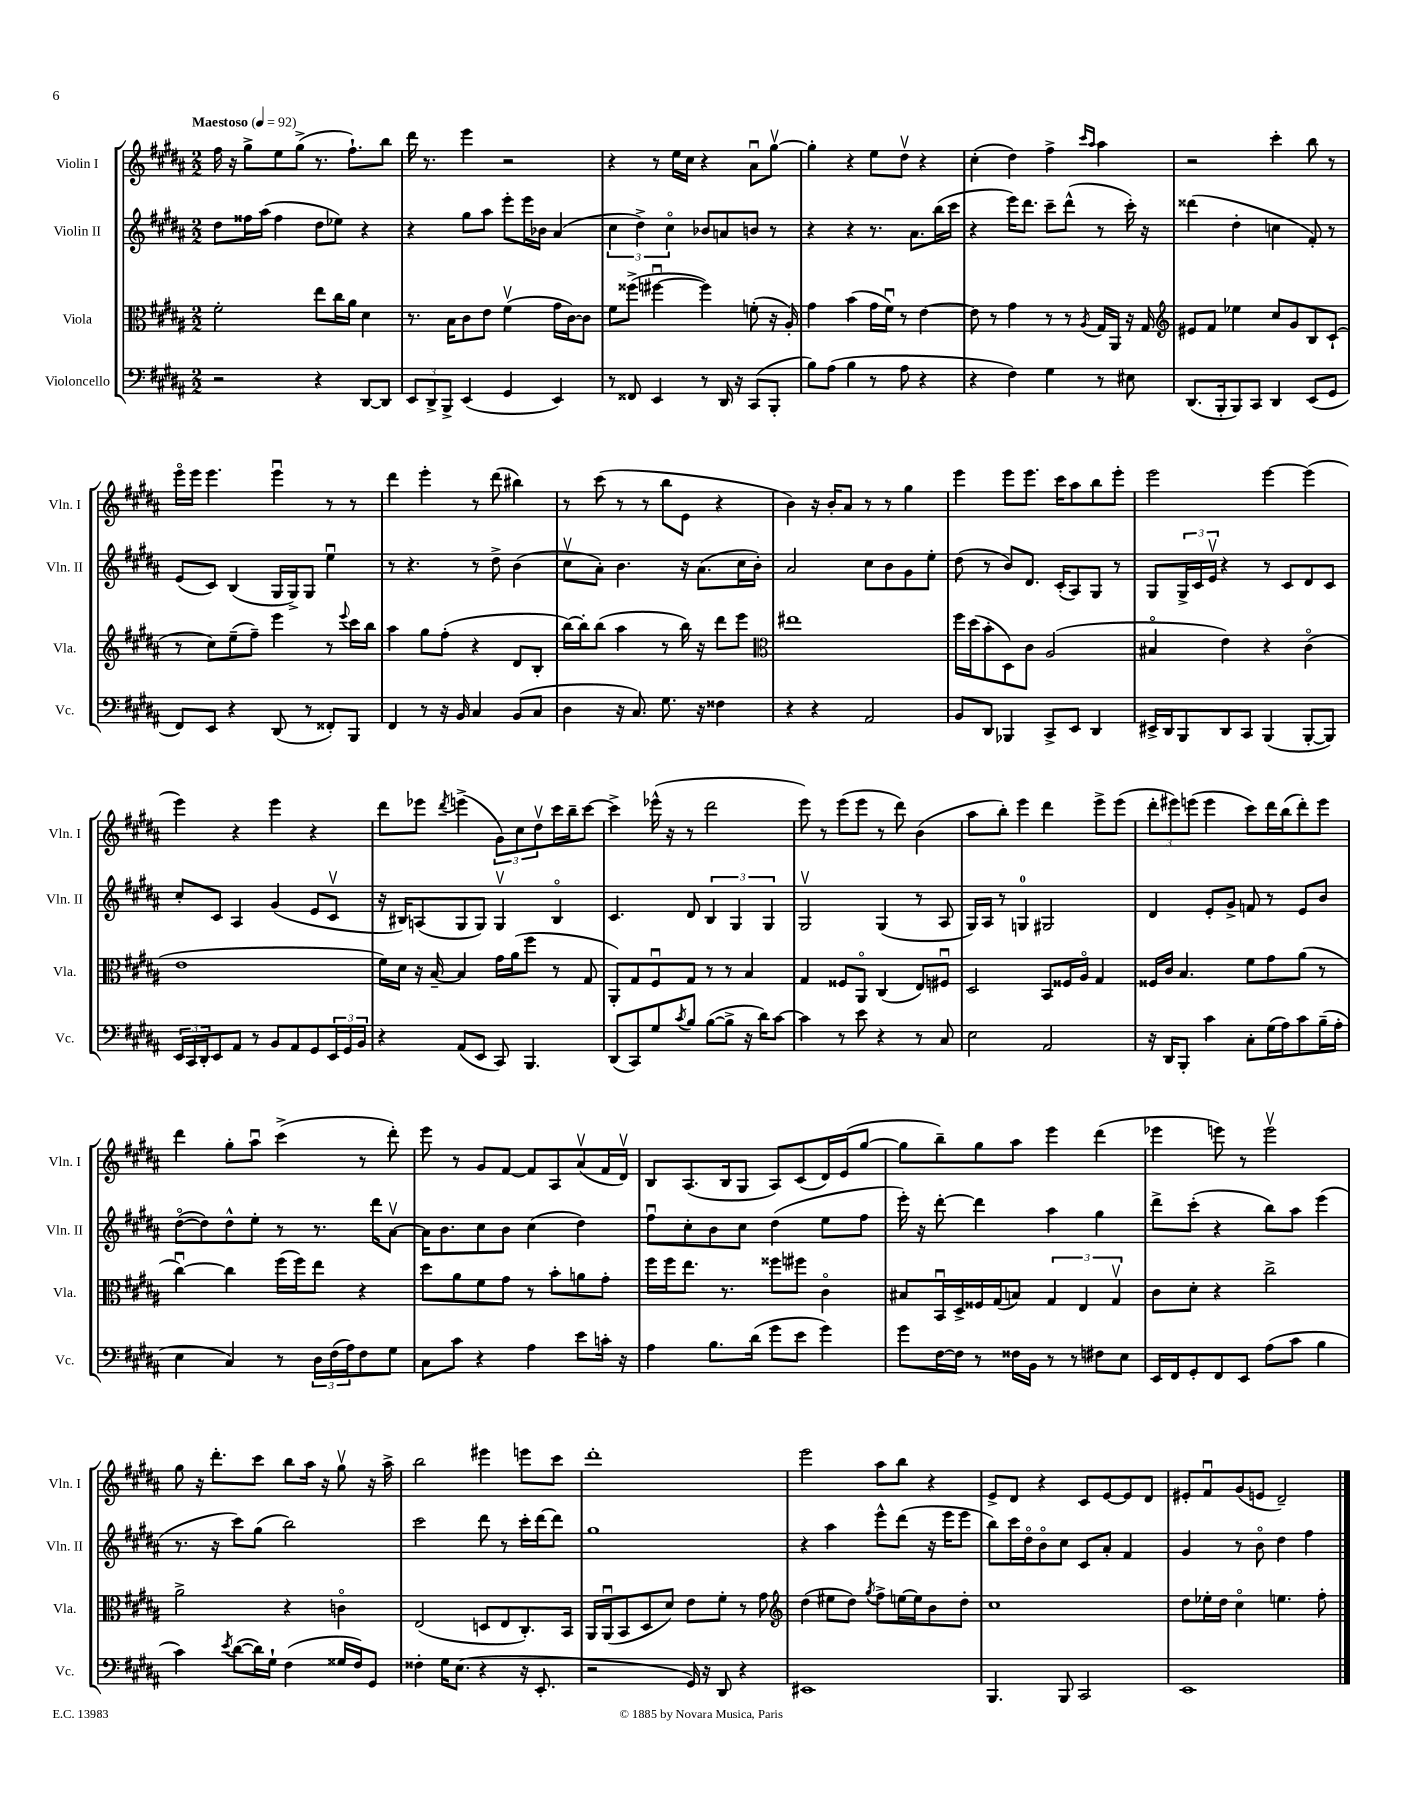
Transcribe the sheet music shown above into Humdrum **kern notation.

**kern	**kern	**kern	**kern
*staff4	*staff3	*staff2	*staff1
*clefF4	*clefC3	*clefG2	*clefG2
*k[f#c#g#d#a#]	*k[f#c#g#d#a#]	*k[f#c#g#d#a#]	*k[f#c#g#d#a#]
*M2/2	*M2/2	*M2/2	*M2/2
*MM92	*MM92	*MM92	*MM92
2r	2f#'\	8dd#\L	16ff#\
.	.	.	16r
.	.	16ff##\L	8gg#^\L
.	.	(16aa#\JJ	.
.	.	4ff##\	8ee\
.	.	.	(8gg#^\J
4r	8ee\L	8dd#\L	8.r
.	16cc#\L	8ee-\J)	.
.	16a#\JJ	.	8.ff#`\L)
[8DD#/L	4d#\	4r	.
8DD#/]J	.	.	8bb\J
=	=	=	=
12EE/L	8.r	4r	16ddd#\
.	.	.	8.r
12DD#^/	.	.	.
12BBB^/J	.	.	.
.	16B\LK	.	.
(4EE/	8c#\	8gg#\L	4eee\
.	8e\J	8aa#\J	.
4GG#/	(4f#v\	8eee'\L	2r
.	.	16eee\L	.
.	.	16b-\JJ	.
4EE/)	16g#\LL	(4a#/	.
.	[16c#\J)	.	.
.	8c#\]J	.	.
=	=	=	=
8r	8f#\L	6cc#\	4r
8FF##/	(8ff##^\J	.	.
.	.	6dd#^\)	.
4EE/	[4ff#u\	.	8r
.	.	6cc#o\	.
.	.	.	16ee\LL
.	.	.	16cc#\JJ
8r	4ff#\])	8b-/L	4r
16DD#/	.	8a/	.
16r	.	.	.
(8CC#/L	(8f'\	8b/J	8a#u\L
8BBB'/J	16r	8r	[8gg#v\J
.	16A#'/)	.	.
=	=	=	=
8B\L)	4g#\	4r	4gg#'\]
(8A#\J	.	.	.
4B\	(4b\	4r	4r
8r	16g#\LL	8.r	8ee\L
.	16f#u\JJ)	.	.
8A#\	8r	.	8dd#v\J
.	.	8.a#\L	.
4r	[4e\	.	4r
.	.	(16bb\L	.
.	.	16ccc#\JJ	.
=	=	=	=
4r	8e\]	4r	(4cc#'\
.	8r	.	.
4F#\)	4g#\	16eee\LK)	4dd#\)
.	.	8.ddd#\J	.
4G#\	8r	8ccc#~\L	4ff#^\
.	8r	(8ddd#^^\J	.
.	.	.	16qqccc#/LL
.	8qA#/	.	16qqaa#/JJ
8r	16G#/LL	8r	4aa#\
.	16AA#/JJ	.	.
8E#\	16r	16ccc#'\)	.
.	16G#/	16r	.
=	=	=	=
*	*clefG2	*	*
(8.DD#/L	8e#/L	(4ddd##\	2r
.	8f#/J	.	.
16BBB'/k	.	.	.
8BBB/)	4ee-\	4dd#'\	.
8CC#/J	.	.	.
4DD#/	8cc#/L	4cc\	4ccc#'\
.	8g#/	.	.
(8EE/L	8B/	8f#'/)	8bb\
8GG#/J	(8c#`/J	8r	8r
=	=	=	=
8FF#/L)	8r	(8e/L	16eeeo\LL
.	.	.	16eee\JJ
8EE/J	8cc#\L)	8c#/J)	4.eee\
4r	(8ee~\	(4B/	.
.	8ff#~\J)	.	.
(8DD#/	4eee\	16G#/LL	4eeeu\
.	.	16G#^/J)	.
8r	.	8G#/J	.
8FF##'/L)	8r	4eeu\	8r
.	8qqeee/	.	.
8BBB/J	16ccc#\LL	.	8r
.	16bb\JJ	.	.
=	=	=	=
4FF#/	4aa#\	8r	4ddd#\
.	.	4.r	.
8r	8gg#\L	.	4eee'\
16r	(8ff#'\J	.	.
16BB/	.	.	.
4C#/	4r	8r	8r
.	.	8dd#^\	(8ddd#\
(8BB/L	8d#/L	(4b\	4bb#\)
8C#/J	8B'/J	.	.
=	=	=	=
4D#\	[16bb\LL)	8cc#v\L	8r
.	16bb'\]J	.	.
.	(8bb\J	8a#'\J)	(8ccc#\
16r	4aa#\	4.b\	8r
8.C#/)	.	.	.
.	.	.	8r
8.G#\	8r	.	8bb\L
.	16bb\)	16r	8e\J
16r	16r	(8.a#\L	.
4F##\	8ddd#\L	.	4r
.	8eee\J	16cc#\L	.
.	.	16b'\JJ)	.
=	=	=	=
*	*clefC3	*	*
4r	1ee#	2a#/	4b\)
4r	.	.	16r
.	.	.	16b'/LK
.	.	.	8a#/J
2AA#/	.	8cc#\L	8r
.	.	8b\	8r
.	.	8g#\	4gg#\
.	.	8ee'\J	.
=	=	=	=
8BB/L	16ff#\LL	(8dd#\	4eee\
.	(16dd#\J	.	.
8DD#/J	8b'\	8r	.
4BBB-/	8D#\)	8b/L)	8eee\L
.	8c#\J	8.d#/J	8.eee\J
8CC#^/L	(2A#/	.	.
.	.	(16c#'/LK	16ccc#\LK
8EE/J	.	8A#/)	8aa#\
4DD#/	.	8G#/J	8bb\
.	.	8r	8eee'\J
=	=	=	=
16EE#^/LL	4B#o/	8G#/L	2eee\
16DD#/J	.	.	.
8BBB/	.	24G#^/L	.
.	.	24c#/	.
.	.	24ev/JJ	.
8DD#/	4e\)	4r	.
8CC#/J	.	.	.
(4BBB/	4r	8r	[4eee\
.	.	8c#/L	.
[8BBB'/L	(4c#o\	8d#/	(4eee\]
8BBB/]J)	.	8c#/J	.
=	=	=	=
24EE/LL	1e	8cc#'/L	4eee\)
24CC#/	.	.	.
24DD#'/J	.	.	.
8EE/	.	8c#/J	.
8AA#/J	.	4A#/	4r
8r	.	.	.
8BB/L	.	(4g#/	4eee\
8AA#/	.	.	.
8GG#/	.	8e/L	4r
24EE/L	.	8c#v/J	.
24GG#/	.	.	.
24BB/JJ	.	.	.
=	=	=	=
4r	16f#\LL)	16r	8ddd#\L
.	16d#\JJ	16B#/LK)	.
.	16r	(8A/	8eee-\J
.	[16B~/	.	.
.	.	.	8qddd#/
(8AA#/L	4B/]	8G#/	(4eee^\
8EE/J	.	8G#/J)	.
8CC#/)	16g#\LL	4G#v/	12g#\L)
.	(16a#\J	.	.
.	.	.	12cc#\
4.BBB/	8ff#\J	.	.
.	.	.	12dd#v\
.	8r	4B#o/	16ccc#\L
.	.	.	16bb~\J
.	8G#/	.	[8ccc#\J
=	=	=	=
(8DD#/L	8AA#'/L)	4.c#/	4ccc#^\]
8CC#/)	8G#/	.	.
8G#/	8F#u/	.	(16eee-^^\
.	.	.	16r
8qc#/	.	.	.
8B/J	8G#/J	8d#/	8r
([8B\L	8r	6B/	2ddd#\
8B^\]J	8r	.	.
.	.	6G#/	.
16r	4B/	.	.
16d#\LK)	.	.	.
.	.	6G#/	.
[8c#\J	.	.	.
=	=	=	=
4c#\]	4G#/	2G#v/	8eee\)
.	.	.	8r
8r	8F##/L	.	(8eee\L
8e\	8AA#o/J	.	8eee\J
4r	(4C#/	(4G#/	8r
.	.	.	8ddd#\)
8r	8E/L)	8r	(4b\
8C#/	8F#u/J	8A#/	.
=	=	=	=
2E\	2D#/	16G#/LL)	8aa#\L
.	.	16A#/JJ	.
.	.	8r	8bb'\J)
.	.	4G/	4eee\
2AA#/	8BB/L	2G#/	4ddd#\
.	16F##/L	.	.
.	16A#o/JJ	.	.
.	4G#/	.	8eee^\L
.	.	.	(8eee\J
=	=	=	=
16r	16F##/LL	4d#/	12ddd#'\L
16DD#/LK	16c#/JJ	.	.
.	.	.	12eee#\)
8BBB'/J	4.B/	.	.
.	.	.	(12eee\J
4c#\	.	8e'/L	4eee\
.	.	8g#^/J	.
8C#'\L	8f#\L	8f/	8ccc#\L)
(16G#\L	8g#\	8r	16ddd#\L
16A#\J)	.	.	(16bb\J
8c#\	(8a#\J	8e/L	8ddd#'\)
(16B~\L	8r	8b/J	8eee\J
16A#'\JJ	.	.	.
=	=	=	=
4E\	[4cc#u\)	([8dd#o\L	4ddd#\
.	.	8dd#\])	.
4C#/)	4cc#\]	8dd#^^\	8gg#'\L
.	.	8ee'\J	8aa#u\J
8r	(16ff#\LL	8r	(4ccc#^\
.	16ff#\J)	.	.
24D#\LL	8ee\J	8.r	.
(24F#\	.	.	.
24A#\J)	.	.	.
8F#\	4r	.	8r
.	.	16ddd#\LK	.
8G#\J	.	[8a#v\J	8ddd#'\)
=	=	=	=
8C#\L	8dd#\L	16a#\]LK	8eee\
.	.	8.b\	.
8c#\J	8a#\	.	8r
4r	8f#\	8cc#\	8g#/L
.	8g#\J	8b\J	[8f#/J
4A#\	8r	(4cc#\	8f#/]L
.	8b'\L	.	8A#/
8e\L	8a\	4dd#\)	(8a#v/
16c'\Jk	8g#'\J	.	16f#/L
16r	.	.	16d#v/JJ)
=	=	=	=
4A#\	16ff#\LL	8ff#u\L	8B/L
.	16ff#\J	.	.
.	8.ee\J	8cc#'\	(8.A#/
8.B\L	.	8b\	.
.	8.r	.	16B/k
.	.	8cc#\J	8G#/J
(16d#\Jk	.	.	.
8g#\L	8ff##\L	(4dd#\	8A#/L)
8e\J	8ff#\J	.	(8c#/
4g#\)	4c#o\	8ee\L	16d#/L)
.	.	.	(16e/J
.	.	8ff#\J	[8gg#/J
=	=	=	=
8g#\L	8B#/L	16eee'\)	8gg#\]L
.	.	16r	.
[16F#\L	16BBu/L	[8ddd#'\	8bb~\)
16F#\]JJ	16D#^/	.	.
8r	16F##/	4ddd#\]	8gg#\
.	(16G#/J	.	.
16F##\LL	8B/J)	.	8aa#\J
16BB\JJ	.	.	.
8r	6G#/	4aa#\	4eee\
8r	.	.	.
.	6E/	.	.
8F#\L	.	4gg#\	(4ddd#\
.	6G#v/	.	.
8E\J	.	.	.
=	=	=	=
16EE/LL	8c#\L	8ddd#^\L	4eee-\
16FF#/J	.	.	.
8GG#'/	8d#'\J	(8ccc#'\J	.
8FF#/	4r	4r	8eee\)
8EE/J	.	.	8r
(8A#\L	2cc#^\	8bb\L)	2eeev\
8c#\J	.	8aa#\J	.
4B\	.	(4eee\	.
=	=	=	=
4c#\)	2a#^\	8.r	8gg#\
.	.	.	16r
.	.	16r	8.ddd#'\L
8qe/	.	.	.
([8d#\L	.	8ccc#\L)	.
16d#\]L)	.	(8gg#\J	8ccc#\J
16G#`\JJ	.	.	.
(4F#\	4r	2bb\)	8bb\L
.	.	.	16aa#\Jk
.	.	.	16r
16G##/LL	4co\	.	8gg#v\
16F#/J)	.	.	.
8GG#/J	.	.	16r
.	.	.	16aa#^\
=	=	=	=
4F##'\	(2E/	2ccc#\	2bb\
16G#\LK	.	.	.
(8.E\J	.	.	.
4r	8D/L	8ddd#\	4eee#\
.	8E/	8r	.
16r	8.C#'/)	16ccc#'\LL	8eee\L
8.EE'/	.	[16ddd#\J	.
.	.	8ddd#\]J	8ccc#\J
.	16BB/Jk	.	.
=	=	=	=
2r	16AA#/LL	1gg#	1ddd#'
.	(16AA#u/J	.	.
.	8BB/	.	.
.	8D#/	.	.
.	8d#/J)	.	.
16GG#/)	8e\L	.	.
16r	.	.	.
8DD#/	8f#'\J	.	.
4r	8r	.	.
.	8g#\	.	.
=	=	=	=
*	*clefG2	*	*
1EE#	(4dd#\	4r	2eee\
.	8ee#\L	4aa#\	.
.	8dd#\J)	.	.
.	8qgg#/	.	.
.	8ff#^\L	8eee^^\L	8aa#\L
.	[16ee\L	(8ddd#\J	8bb\J
.	16ee\]J	.	.
.	8b\	16r	4r
.	.	16eee\LK	.
.	8dd#'\J	8eee\J	.
=	=	=	=
4.BBB/	1cc#	8bb\L)	8e^/L
.	.	16ccc#\L	8d#/J
.	.	16dd#o\J	.
.	.	8bo\	4r
8BBB/	.	8cc#\J	.
2CC#/	.	8c#/L	8c#/L
.	.	8a#'/J	[8e/
.	.	4f#/	8e/]
.	.	.	8d#/J
=	=	=	=
1EE	8dd#\L	4g#/	8e#'/L
.	16ee-'\L	.	8f#u/
.	16dd#\JJ	.	.
.	4cc#o\	8r	(8g#/
.	.	8bo\	8e/J
.	4.ee\	4dd#\	2d#~/)
.	.	4ff#\	.
.	8ff#'\	.	.
==	==	==	==
*-	*-	*-	*-
